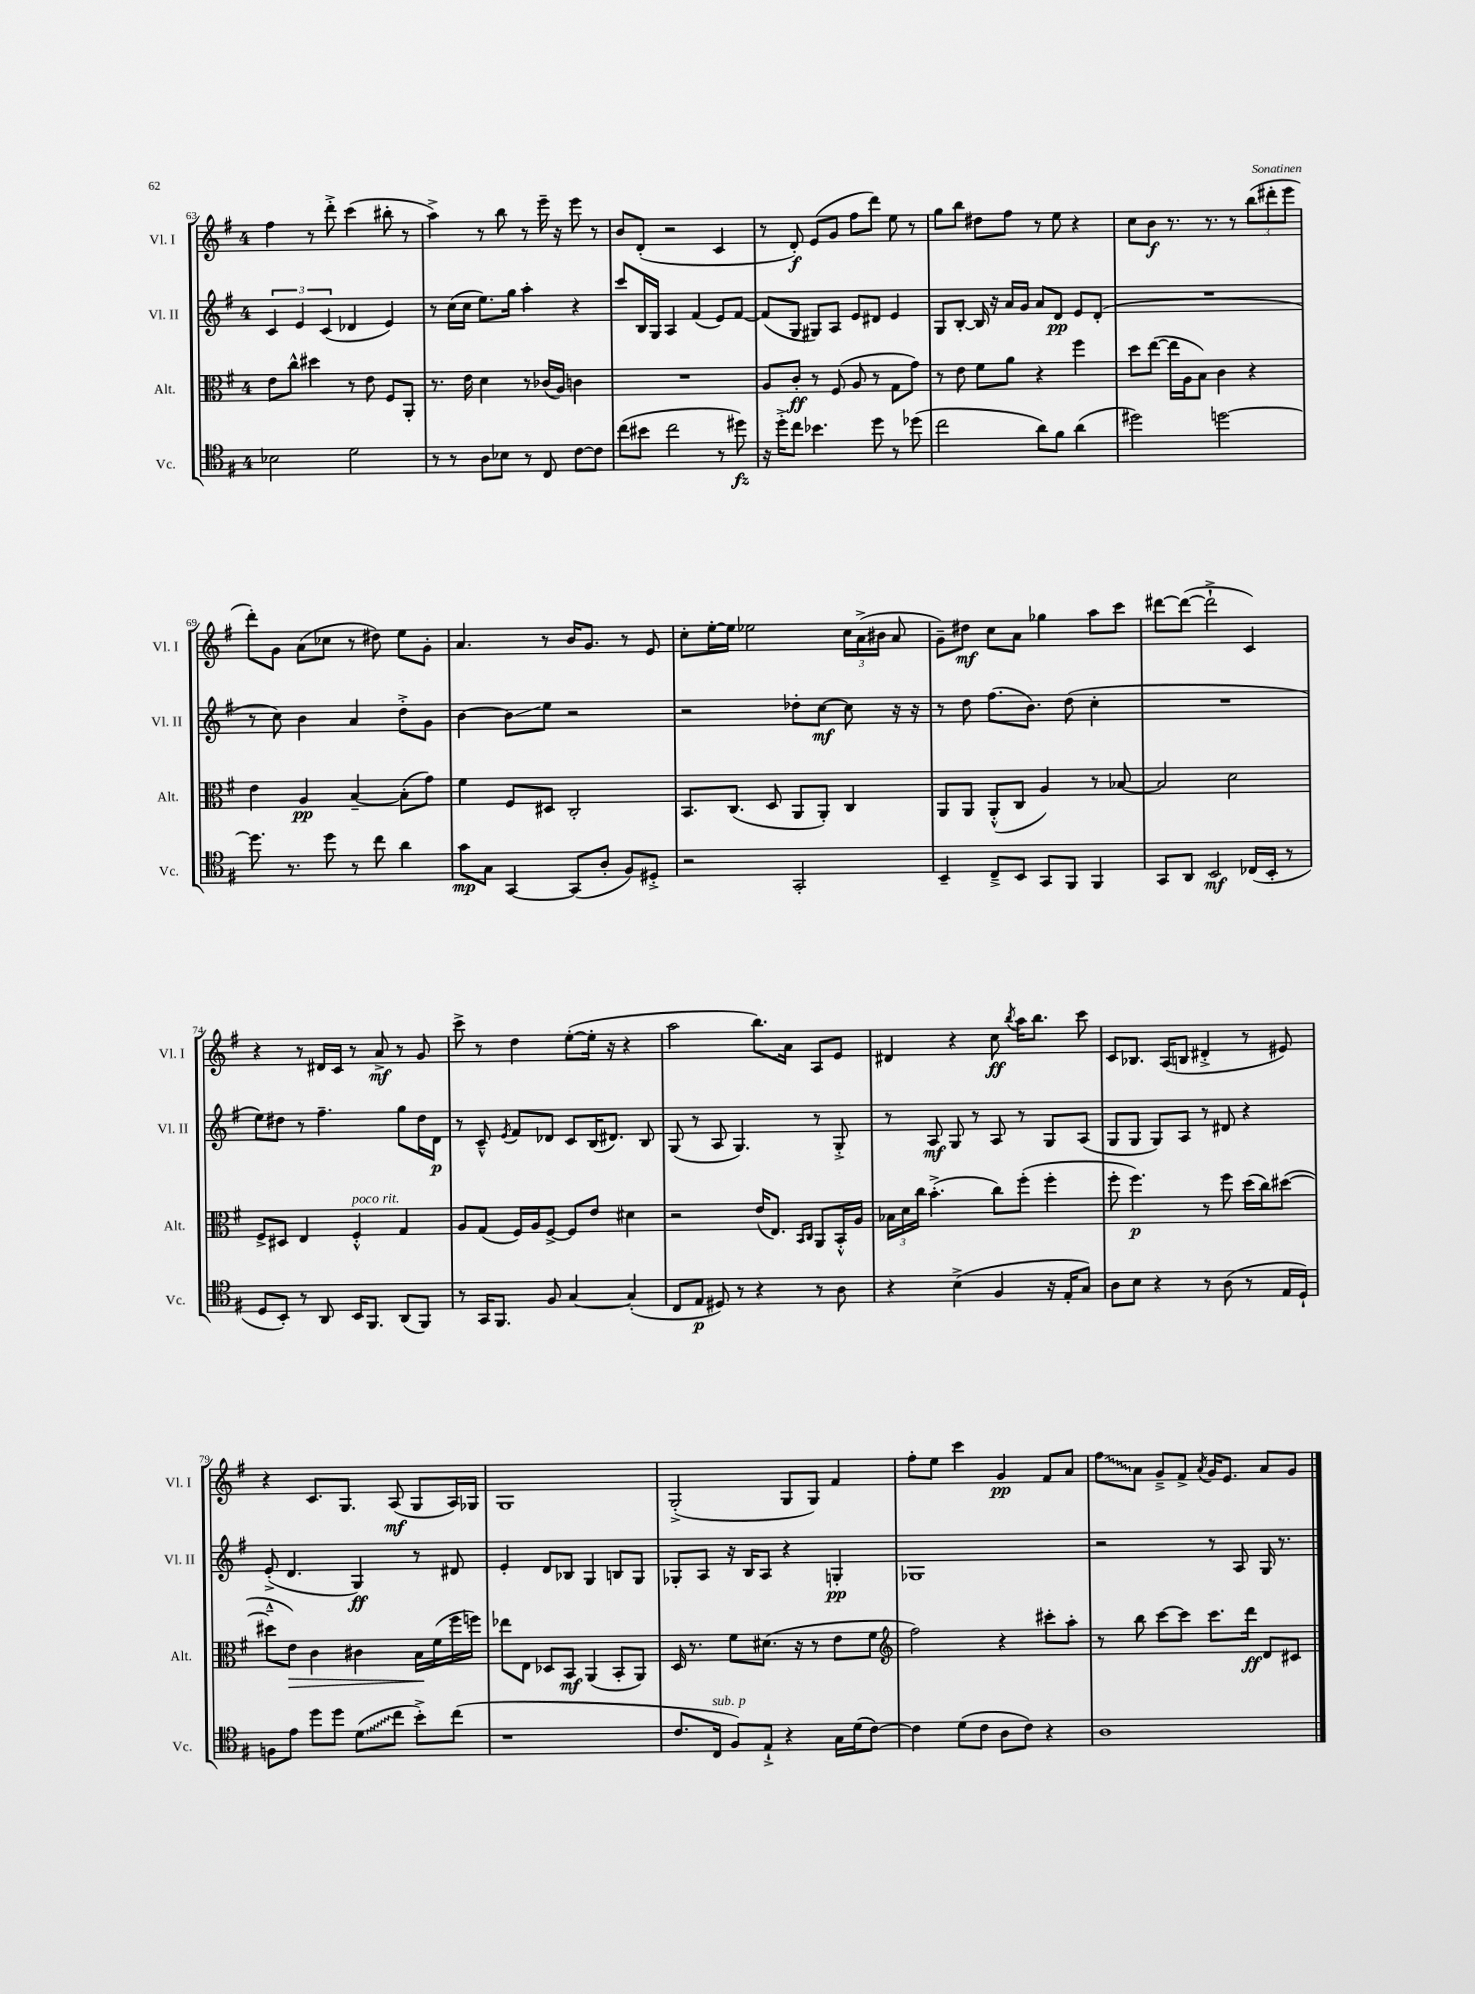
<<
\new StaffGroup <<
\new Staff = "s0" \with { instrumentName = "Vl. I" shortInstrumentName = "Vl. I" } {
    \clef treble \key g \major \once \override Staff.TimeSignature.style = #'single-digit \time 4/4
    \autoBeamOff fis''4 r8 d'''8-.-> c'''4( bis''8-. r8 |
    a''4->) r8 b''8 r8 e'''16-- r16 e'''8 r8 |
    b'8[ d'8]-.( r2 c'4 |
    r8 d'8-.\f) e'8[( g'8] fis''8[ d'''8]) e''8 r8 |
    g''8[ b''8] dis''8[ fis''8] r8 e''8 r4 |
    c''8[ b'8]\f r8. r8. r8 \tuplet 3/2 { b''8[( dis'''8-. e'''8] } |
    d'''8[-.) g'8] a'8[( ces''8] r8 dis''8) e''8[ g'8]-. |
    a'4. r8 b'16[ g'8.] r8 e'8 |
    c''8[-. e''16~-. e''16] ees''2 \tuplet 3/2 { c''16[ a'16->( bis'16] } a'8 |
    g'8[--) dis''8]\mf c''8[ a'8] ges''4 a''8[ c'''8] |
    dis'''8[~ dis'''8]~( dis'''2-!-> c'4) |
    r4 r8 dis'16[ c'16] r8 a'8->\mf r8 g'8 |
    c'''8-> r8 d''4 e''8[~-.( e''16]-. r16 r4 |
    a''2 b''8.[) a'16] a8[ e'8] |
    dis'4 r4 c''8\ff \acciaccatura { b''8 } a''16[ b''8.] c'''8 |
    c'8[ bes8.] a16[( b8] dis'4-.-> r8 eis'8) |
    r4 c'8.[ g8.] a8\mf( g8[ a16) ges16] |
    g1 |
    g2-.->( g8[ g8]) fis'4 |
    fis''8[-. e''8] c'''4 g'4\pp fis'8[ a'8] |
    \once \override Glissando.style = #'zigzag fis''8[\glissando a'8] g'8[---> fis'8]-> \acciaccatura { a'8 } g'16[ e'8.] a'8[ g'8] \bar "|." |
}
\new Staff = "s1" \with { instrumentName = "Vl. II" shortInstrumentName = "Vl. II" } {
    \clef treble \key g \major \once \override Staff.TimeSignature.style = #'single-digit \time 4/4
    \autoBeamOff \tuplet 3/2 { c'4 e'4 c'4( } des'4 e'4) |
    r8 c''16[( c''16] e''8.[) g''16] a''4-. r4 |
    c'''8[ b16 g16] a4 fis'4( e'8[) fis'8]~ |
    fis'8[( g8] gis8[) a8] e'8[ dis'8] e'4 |
    g8[ b8]~-. b16 r16 a'16[ g'16] a'8[ d'8]\pp e'8[ d'8]-.( |
    R1 |
    r8 c''8) b'4 a'4 d''8[-.-> g'8] |
    b'4~ b'8[\glissando e''8] r2 |
    r2 des''8[-. c''8]~\mf c''8 r16 r16 |
    r8 d''8 fis''8.[( b'8.]) d''8( c''4-. |
    R1 |
    e''8[) dis''8] r8 fis''4.-- g''8[ dis''16 d'16]\p |
    r8 c'8---^ \acciaccatura { e'8 } fis'8[ des'8] c'8[ b16( dis'8.]) b8 |
    g8( r8 a8 g4.) r8 g8-.-> |
    r8 a8\mf g8 r8 a8 r8 g8[ a8]( |
    g8[ g8] g8[) a8] r8 dis'8 r4 |
    e'8-.->( d'4. g4\ff) r8 dis'8 |
    e'4-. d'8[ bes8] g4 b8[ g8] |
    ges8[-. a8] r16 b16[ a8] r4 g4-.\pp |
    ges1 |
    r2 r8 a8 g16 r8. \bar "|." |
}
\new Staff = "s2" \with { instrumentName = "Alt." shortInstrumentName = "Alt." } {
    \clef alto \key g \major \once \override Staff.TimeSignature.style = #'single-digit \time 4/4
    \autoBeamOff e'8[ c''8]-^ dis''4 r8 e'8 fis8[ a,8]-. |
    r8. e'16 d'4 r8 ces'16[( a16]) c'4 |
    R1 |
    a8[ c'8]-.\ff r8 fis8( a8 r8 g8[ g'8]) |
    r8 e'8 fis'8[ a'8] r4 fis''4 |
    d''8[ e''8]~( e''16[ a16 b8]) c'4 r4 |
    e'4 a4\pp b4~-- b8[-.( g'8]) |
    fis'4 fis8[ dis8] c2-. |
    b,8.[ c8.]( d8 a,8[ a,8]-.) c4 |
    a,8[ a,8] a,8[-.-^( c8] a4) r8 bes8~ |
    bes2 d'2 |
    fis8[-> dis8] e4 fis4-.-^^\markup { \italic "poco rit." } g4 |
    a8[ g8]( fis16[) a16 fis8]~-> fis8[ e'8] dis'4 |
    r2 e'16[( e8.]) \grace { b,16[ c16] } a,8[ b,16-.-^ a16] |
    \tuplet 3/2 { bes16[ d'16 c''16] } b'4.-.->( c''8[) fis''8]-.( fis''4-. |
    fis''8-. fis''4.\p) r8 fis''8 d''16[( c''16) dis''8]~( |
    dis''8[---^ e'8]\>) c'4 cis'4 b16[\! fis'16( fis''16 f''16]) |
    ees''8[ e8] des8[ b,8]\mf a,4( b,8[-. a,8]) |
    d16 r8. fis'8[ dis'8.]( r16 r8 e'8[ fis'8] |
    \clef treble fis''2) r4 cis'''8[-. a''8]-. |
    r8 b''8 c'''8[~ c'''8] c'''8.[ d'''16]\ff d'8[ cis'8] \bar "|." |
}
\new Staff = "s3" \with { instrumentName = "Vc." shortInstrumentName = "Vc." } {
    \clef tenor \key g \major \once \override Staff.TimeSignature.style = #'single-digit \time 4/4
    \autoBeamOff bes2 d'2 |
    r8 r8 a8[ bes8] r8 c8 c'8[~ c'8] |
    c''8[( bis'8] c''2 r8 dis''8\fz) |
    r16 d''16[-.-> c''8] bes'4. d''8 r8 des''8( |
    c''2 a'8[) fis'8] a'4( |
    dis''2) d''2~ |
    d''8. r8. d''8 r8 c''8 a'4 |
    g'8[\mp g8] g,4~ g,8[( a8]-. fis8[) dis8]-.-> |
    r2 g,2-. |
    b,4-- c8[---> b,8] g,8[ fis,8] fis,4 |
    g,8[ a,8] b,2\mf ces16[( b,16]-. r8 |
    d8[ b,8]-.) r8 a,8 b,16[ fis,8.] a,8[( fis,8]) |
    r8 g,16[ fis,8.] fis8 g4~ g4-.( |
    c8[ e8]\p dis8) r8 r4 r8 a8 |
    r4 b4->( fis4 r16 e16[-. g8]) |
    a8[ b8] r4 r8 a8( r8 e16[ d16]-!) |
    f8[ e'8] d''8[ d''8] \once \override Glissando.style = #'zigzag d'8[\glissando( c''8] b'8[-.->) c''8]( |
    r1 |
    c'8.[ c16]^\markup { \italic "sub. p" } fis8[) e8]-!-> r4 g16[ d'16( c'8]~) |
    c'4 d'8[( c'8] a8[ c'8]) r4 |
    a1 \bar "|." |
}
>>
>>
\layout { \context { \Score currentBarNumber = #63 } }
